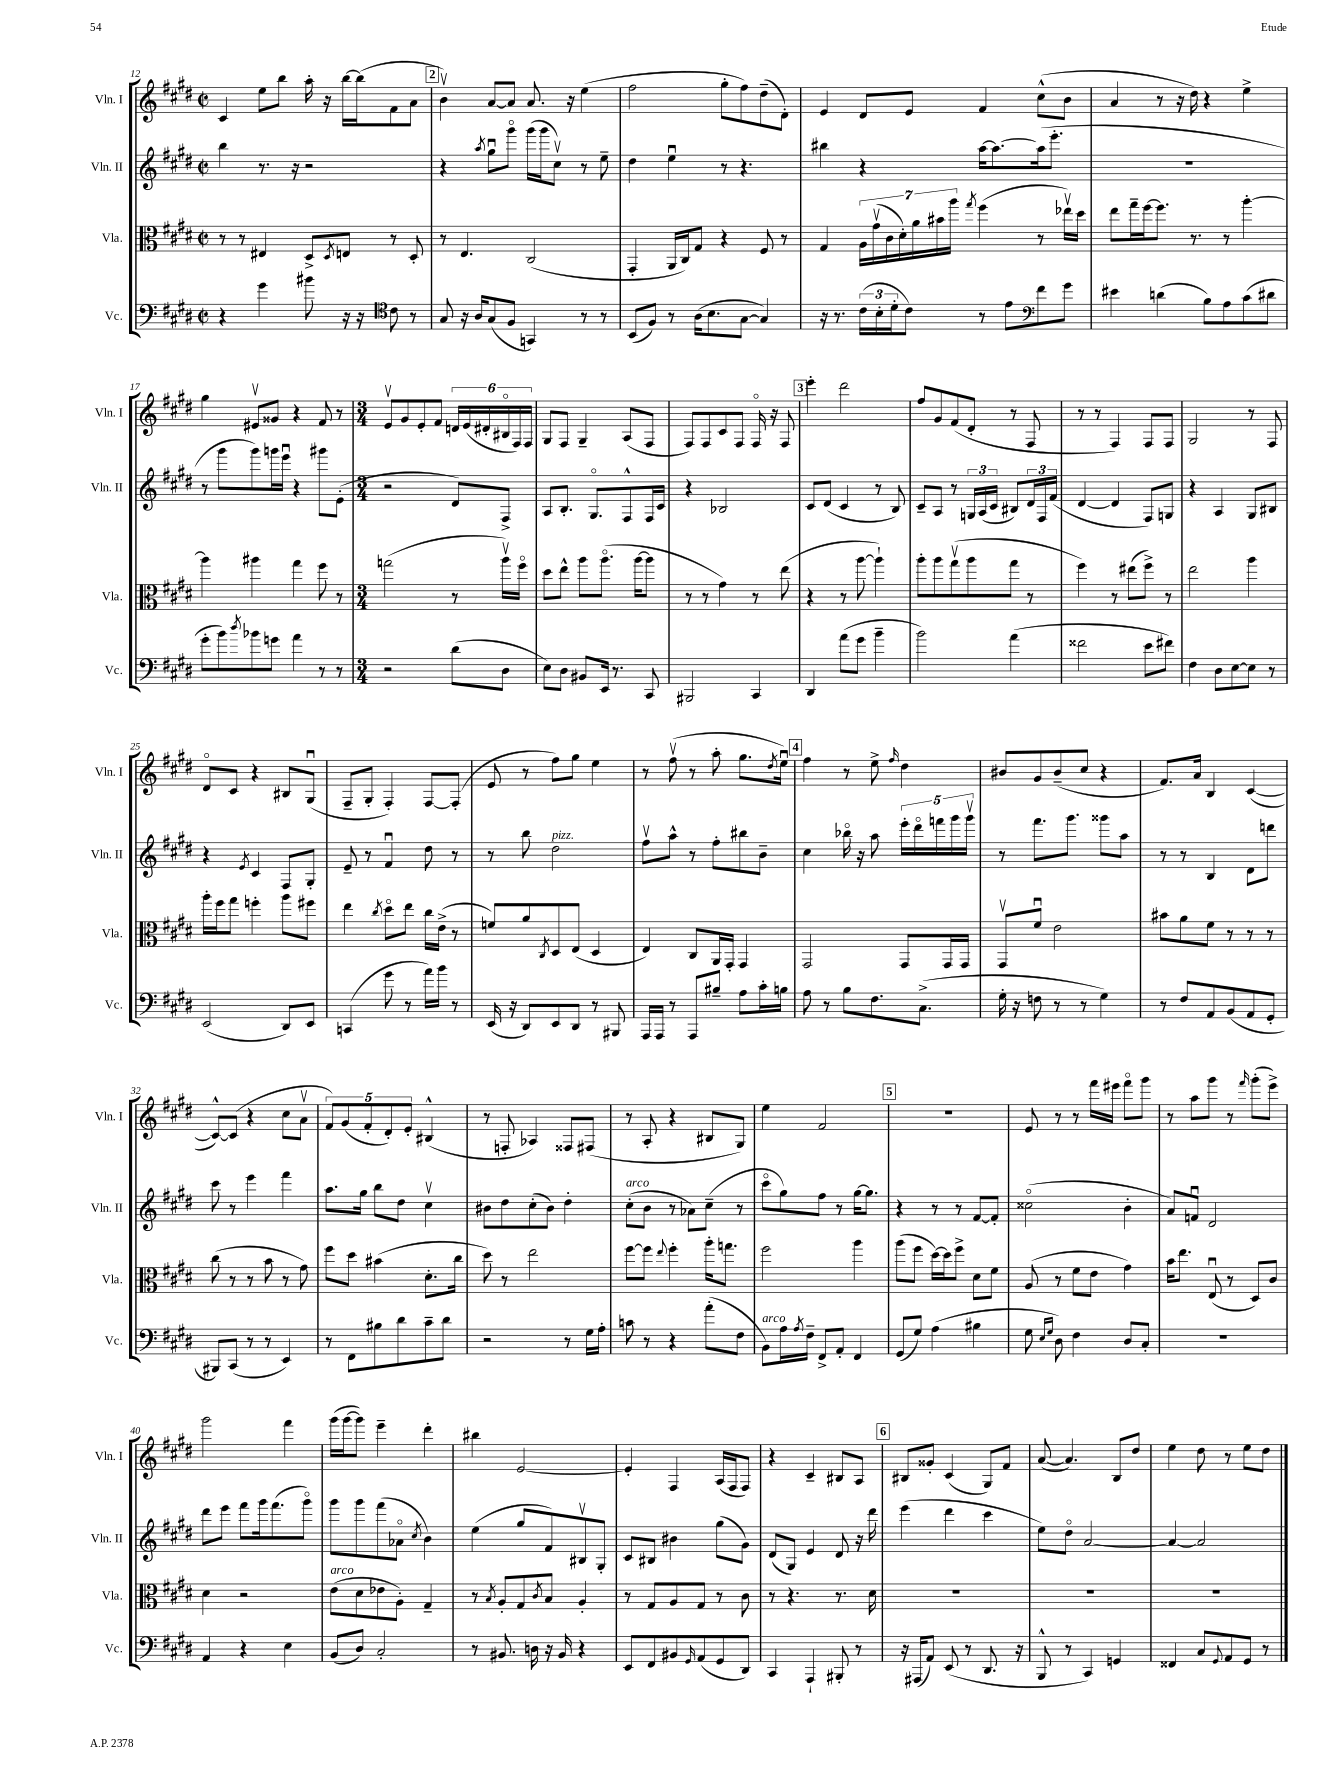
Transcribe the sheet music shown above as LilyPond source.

<<
\new StaffGroup <<
\new Staff = "s0" \with { instrumentName = "Vln. I" shortInstrumentName = "Vln. I" } {
    \clef treble \key e \major \defaultTimeSignature \time 2/2
    cis'4 e''8 b''8 a''16-. r16 b''16~ b''16( fis'8 a'8 |
    \mark \markup { \box "2" } b'4\upbow) a'8~ a'8 a'8. r16 e''4( |
    fis''2 gis''8-. fis''8) dis''8--( dis'8-.) |
    e'4 dis'8 e'8 fis'4 cis''8-^( b'8 |
    a'4 r8 r16 dis''16) r4 e''4-> |
    gis''4 eis'8\upbow gisis'8 r4 fis'8 r8 |
    \numericTimeSignature \time 3/4 e'8\upbow gis'8 e'8-. fis'8 \tuplet 6/4 { d'16 e'16( dis'16-. bis16\flageolet fis16) fis16 } |
    gis8 fis8 gis4-- a8( fis8 |
    fis8) fis8 cis'8 fis8 fis16\flageolet r16 fis8 |
    \mark \markup { \box "3" } e'''4-. dis'''2 |
    fis''8 gis'8 fis'8( dis'8-. r8 fis8 |
    r8 r8 fis4) fis8 fis8 |
    gis2 r8 fis8 |
    dis'8\flageolet cis'8 r4 bis8 gis8\downbow( |
    fis8-- gis8-. fis4-.) fis8~ fis8-.( |
    e'8 r8 fis''8) gis''8 e''4 |
    r8 fis''8\upbow( r8 a''8-. gis''8. \acciaccatura { dis''8 } e''16\downbow) |
    \mark \markup { \box "4" } fis''4 r8 e''8-> \grace { fis''16 } dis''4 |
    bis'8 gis'8 bis'8--( cis''8 r4 |
    fis'8.) a'16 b4 cis'4~( |
    cis'8~-^) cis'8( r4 cis''8 a'8\upbow |
    \tuplet 5/4 { fis'8) gis'8( fis'8-. dis'8-.) e'8-. } bis4-^( |
    r8 f8-. aes4) fisis8 fis8( |
    r8 a8-. r4 bis8 gis8) |
    e''4 fis'2 |
    \mark \markup { \box "5" } R2. |
    e'8 r8 r8 fis'''16 eis'''16 fis'''8\flageolet gis'''8 |
    r8 a''8 gis'''8 r8 \grace { fis'''16 } gis'''8-.( e'''8->) |
    gis'''2 fis'''4 |
    gis'''16( gis'''16~ gis'''8) e'''4-- dis'''4-. |
    bis''4 e'2~ |
    e'4-. fis4 a16( fis16 fis8) |
    r4 cis'4-- bis8 a8 |
    \mark \markup { \box "6" } bis8 gisis'8-. cis'4( gis8) fis'8 |
    a'8~( a'4.) b8 dis''8 |
    e''4 dis''8 r8 e''8 dis''8 \bar "|." |
}
\new Staff = "s1" \with { instrumentName = "Vln. II" shortInstrumentName = "Vln. II" } {
    \clef treble \key e \major \defaultTimeSignature \time 2/2
    b''4 r8. r16 r2 |
    \mark \markup { \box "2" } r4 \acciaccatura { a''8 } gis''8\downbow gis'''8\flageolet gis'''16( gis'''16 cis''8\upbow) r8 e''8-- |
    dis''4 e''4\downbow r8 r4. |
    bis''4 r4 a''16~ a''8.~ a''16( e'''8.-. |
    R1 |
    r8 gis'''8 gis'''8) g'''16 e'''16\downbow r4 gis'''8 e'8-.( |
    \numericTimeSignature \time 3/4 r2 dis'8) fis8-> |
    a8 b8.-. gis8.\flageolet fis8-^ fis16 cis'16 |
    r4 bes2 |
    \mark \markup { \box "3" } cis'8 dis'8( cis'4 r8 b8) |
    cis'8-- a8 r8 \tuplet 3/2 { g16 a16( cis'16 } bis8) \tuplet 3/2 { dis'16 fis16 fis'16( } |
    dis'4~ dis'4 fis8) g8 |
    r4 a4 gis8 bis8 |
    r4 \acciaccatura { e'8 } cis'4 fis8 gis8-. |
    e'8-- r8 fis'4\downbow dis''8 r8 |
    r8 b''8 dis''2^\markup { \italic "pizz." } |
    fis''8\upbow a''8-^ r8 fis''8-. bis''8 b'8-- |
    \mark \markup { \box "4" } cis''4 bes''16\flageolet r16 a''8 \tuplet 5/4 { e'''16-. dis'''16\flageolet f'''16 gis'''16 gis'''16\upbow } |
    r8 fis'''8. gis'''8. gisis'''8 a''8 |
    r8 r8 b4 dis'8 d'''8 |
    cis'''8 r8 e'''4 fis'''4 |
    a''8. gis''16 b''8 dis''8 cis''4\upbow |
    bis'8 dis''8 cis''8-.( bis'8) dis''4-. |
    cis''8-.^\markup { \italic "arco" }( b'8 r8 aes'8) cis''8--( r8 |
    cis'''8\flageolet gis''8) fis''8 r8 gis''16~ gis''8. |
    \mark \markup { \box "5" } r4 r8 r8 fis'8~ fis'8-. |
    cisis''2\flageolet( b'4-. |
    a'8) f'8\downbow dis'2 |
    dis'''8 e'''8 fis'''8 gis'''16 fis'''8.( gis'''8\flageolet) |
    gis'''8 gis'''8 fis'''8( aes'8\flageolet \acciaccatura { cis''8 } b'4) |
    e''4( gis''8 fis'8) bis8\upbow gis8-. |
    cis'8 bis8 bis'4 gis''8( gis'8) |
    dis'8( gis8) e'4 dis'8 r16 dis'''16 |
    \mark \markup { \box "6" } e'''4( dis'''4 cis'''4 |
    e''8) dis''8\flageolet a'2~ |
    a'4~ a'2 \bar "|." |
}
\new Staff = "s2" \with { instrumentName = "Vla." shortInstrumentName = "Vla." } {
    \clef alto \key e \major \defaultTimeSignature \time 2/2
    r8 r8 eis4 dis8-> \acciaccatura { dis8 } e8 r8 dis8-. |
    \mark \markup { \box "2" } r8 e4. cis2( |
    gis,4-. a,16 cis16) gis8 r4 fis8 r8 |
    gis4 \tuplet 7/4 { a16 gis'16\upbow( cis'16 dis'16-.) a'16 bis'16 a''16 } \acciaccatura { gis''8 } fis''4( r8 ees''16\upbow) dis''16 |
    e''8 gis''16-- fis''16~ fis''8. r8. r8 a''4~-. |
    a''4 ais''4 gis''4 fis''8 r8 |
    \numericTimeSignature \time 3/4 g''2( r8 a''16\upbow) fis''16\flageolet |
    dis''8 e''8-^ a''8 a''8.\flageolet( a''16~ a''8 |
    r8 r8 gis'4) r8 e''8( |
    \mark \markup { \box "3" } r4 r8 a''8~ a''4-!) |
    a''8-. a''8 gis''8\upbow( a''8 gis''8 r8 |
    fis''4) r8 eis''8( fis''8->) r8 |
    e''2 a''4 |
    a''16-. fis''16 gis''8 f''4-. a''8 fis''8 |
    e''4 \acciaccatura { cis''8 } dis''8\flageolet e''8 cis''16 e'16->( r8 |
    f'8) a'8 \acciaccatura { cis8 } dis8 e8( dis4 |
    e4) cis8 a,16 gis,16-. gis,4 |
    \mark \markup { \box "4" } gis,2 gis,8 gis,16 gis,16 |
    gis,8\upbow fis'8\downbow e'2 |
    bis'8 a'8 fis'8 r8 r8 r8 |
    cis''8( r8 r8 b'8 r8 gis'8) |
    fis''8 dis''8 bis'4( dis'8.-. cis''16 |
    dis''8) r8 e''2 |
    fis''8~ fis''8 \appoggiatura { e''8 } fis''4-. a''16-. g''8. |
    fis''2 a''4 |
    \mark \markup { \box "5" } a''8( fis''8 dis''16~) dis''16 fis''8-> dis'8 fis'8 |
    a8( r8 fis'8 e'8 gis'4) |
    b'16 e''8. e8\downbow( r8 dis8) cis'8 |
    dis'4 r2 |
    e'8^\markup { \italic "arco" }( dis'8 ees'8 a8-.) gis4-- |
    r8 \acciaccatura { b8 } a8-. gis8 \acciaccatura { cis'8 } b8 a4-. |
    r8 gis8 a8 gis8 r8 cis'8 |
    r8 r4. r8. dis'16 |
    \mark \markup { \box "6" } R2. |
    R2. |
    R2. \bar "|." |
}
\new Staff = "s3" \with { instrumentName = "Vc." shortInstrumentName = "Vc." } {
    \clef bass \key e \major \defaultTimeSignature \time 2/2
    r4 gis'4 bis'8 r16 r16 cis'8 r8 |
    \mark \markup { \box "2" } \clef tenor gis8 r16 a16 gis8( fis8 g,4) r8 r8 |
    b,8( fis8) r8 a16( b8. gis8~ gis4) |
    r16 r8. \tuplet 3/2 { cis'16( b16-. dis'16-. } cis'8) r8 e'8 fis'8 gis'8 |
    \clef bass eis'4 d'4( b8) a8 cis'8( dis'8 |
    gis'8-. b'8) \acciaccatura { dis''8 } bes'8 g'8 a'4 r8 r8 |
    \numericTimeSignature \time 3/4 r2 dis'8( dis8 |
    e8) dis8 bis,8 e,16 r8. cis,8 |
    bis,,2 cis,4 |
    \mark \markup { \box "3" } dis,4 a'8( gis'8 b'4-- |
    b'2) a'4( |
    fisis'2 e'8 fis'8) |
    fis4 dis8 e8~ e8 r8 |
    e,2( dis,8) e,8 |
    c,4( gis'8 r8 a'16) b'16 r8 |
    e,16( r16 dis,8) e,8 dis,8 r8 bis,,8 |
    a,,16 a,,16 r8 a,,8 bis8-- a8 cis'16-. b16 |
    \mark \markup { \box "4" } a8 r8 b8 fis8. cis8.->( |
    gis16-. r16 f8 r8 r8 gis4) |
    r8 fis8 a,8 b,8( a,8 gis,8-. |
    bis,,8) cis,8( r8 r8 e,4) |
    r8 fis,8 bis8 dis'8 cis'8-- dis'8 |
    r2 r8 gis16 a16-. |
    c'8 r8 r4 a'8-.( fis8 |
    b,8^\markup { \italic "arco" }) a16 \acciaccatura { a8 } fis16-- fis,8-> a,8-. fis,4 |
    \mark \markup { \box "5" } gis,8( gis8) a4( bis4 |
    gis8 \grace { e16 gis16 } dis8) fis4 dis8 cis8-. |
    R2. |
    a,4 r4 e4 |
    b,8( dis8) cis2-. |
    r8 bis,8. d16 r16 bis,16 r4 |
    e,8 fis,8 bis,8 \grace { gis,16 } a,8( gis,8 dis,8) |
    cis,4 a,,4-! bis,,8-. r8 |
    \mark \markup { \box "6" } r16 ais,,16( a,8) e,8( r8 dis,8. r16 |
    b,,8-^ r8 cis,4) g,4 |
    fisis,4 cis8 \appoggiatura { gis,8 } a,8 gis,8 r8 \bar "|." |
}
>>
>>
\layout { \context { \Score currentBarNumber = #12 } }
